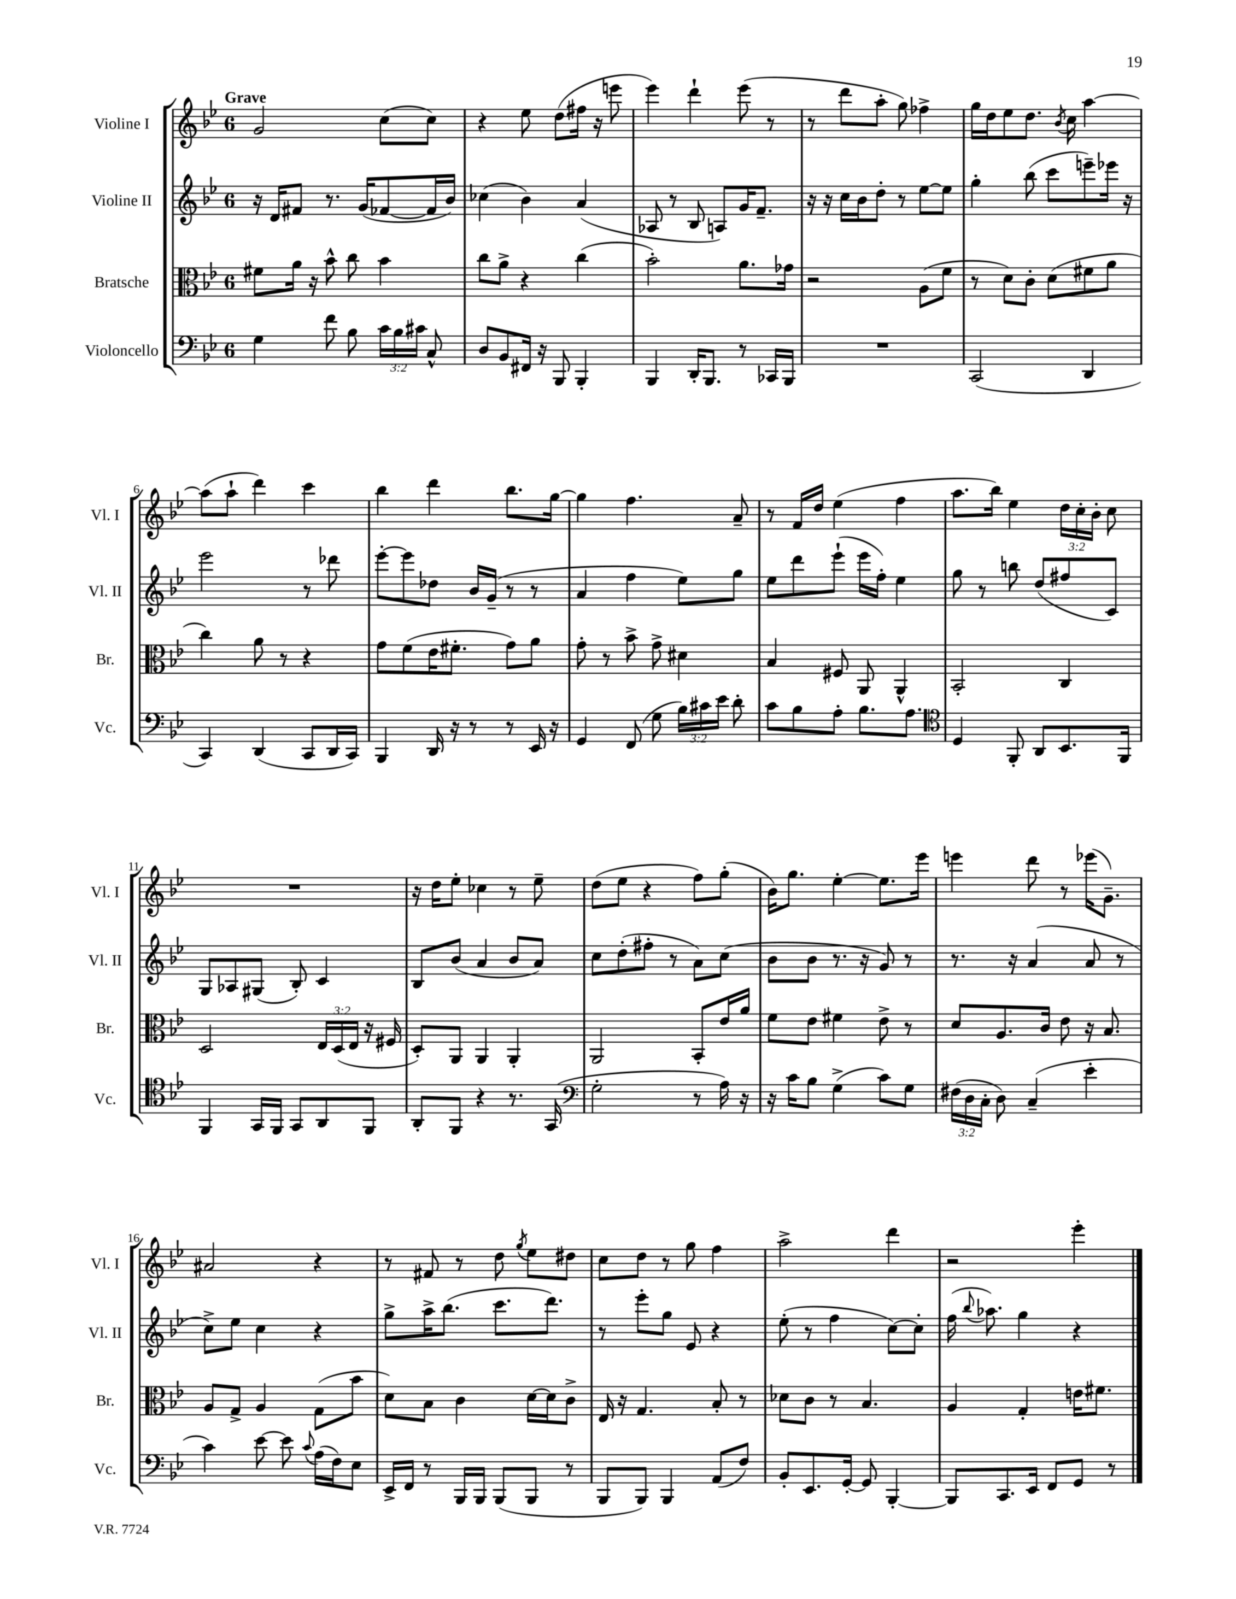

**kern	**kern	**kern	**kern
*staff4	*staff3	*staff2	*staff1
*clefF4	*clefC3	*clefG2	*clefG2
*k[b-e-]	*k[b-e-]	*k[b-e-]	*k[b-e-]
*M6/8	*M6/8	*M6/8	*M6/8
4G\	8f#\L	16r	2g/
.	.	16d/LK	.
.	16a\Jk	8f#/J	.
.	16r	.	.
8f\	8b-^^\	8.r	.
8B-\	8cc\	.	.
.	.	(16g/LK	.
24c\LL	4b-\	[8f-/	(8cc\L
24B-\	.	.	.
24c#\JJ	.	.	.
8C^^/	.	16f-/]L	8cc\J)
.	.	16b-/JJ)	.
=	=	=	=
8D/L	8cc\L	(4cc-\	4r
8BB-/	8a^\J	.	.
16FF#/Jk	4r	4b-\)	8ee-\
16r	.	.	.
8BBB-/	.	.	(8dd\L
4BBB-'/	(4cc\	(4a/	16ff#\Jk
.	.	.	16r
.	.	.	8eee\
=	=	=	=
4BBB-/	2b-'\)	8A-/	4eee-\)
.	.	8r	.
16DD'/LK	.	8B-/	4ddd`\
8.BBB-/J	.	.	.
.	.	8A/L)	.
8r	8.a\L	16g/K	(8eee-\
.	.	8.f~/J	.
16CC-/LL	.	.	8r
16BBB-/JJ	16g-\Jk	.	.
=	=	=	=
2.r	2r	16r	8r
.	.	16r	.
.	.	16cc\LL	8ddd\L
.	.	16b-\J	.
.	.	8dd'\J	8aa'\J
.	.	8r	8gg\)
.	(8A\L	[8ee-\L	4ff-^\
.	8f\J	8ee-\]J	.
=	=	=	=
(2CC/	8r	4gg'\	16gg\LL
.	.	.	16dd\J
.	8d\L)	.	8ee-\
.	8c'\J	(8bb-\	8.dd\J
.	(8d\L	8ccc\L	.
.	.	.	8qb-/
.	.	.	16cc\
4DD/	8f#\	8eee~\)	[4aa\
.	8a\J	16eee-\Jk	.
.	.	16r	.
=	=	=	=
4CC/)	4cc\)	2eee-\	(8aa\]L
.	.	.	8aa`\J
(4DD/	8a\	.	4ddd\)
.	8r	.	.
8CC/L	4r	8r	4ccc\
16DD/L	.	8ddd-\	.
16CC/JJ)	.	.	.
=	=	=	=
4BBB-/	8g\L	[8eee-'\L	4bb-\
.	(8f\	8eee-\]	.
16DD/	16e-\K	8dd-\J	4ddd\
16r	8.f#'\J	.	.
8r	.	16b-/LL	.
.	.	(16g~/JJ	.
8r	8g\L)	8r	8.bb-\L
16EE-/	8a\J	8r	.
16r	.	.	[16gg\Jk
=	=	=	=
4GG/	8g'\	4a/	4gg\]
.	8r	.	.
(8FF/	8b-^\	4ff\	4.ff\
8G\	8g^\	.	.
24B-\LL)	4d#\	8ee-\L)	.
24c#\	.	.	.
24e-\JJ	.	.	.
8d'\	.	8gg\J	8a~/
=	=	=	=
8c\L	4B-/	8ee-\L	8r
8B-\	.	8ddd\	16f/LL
.	.	.	16dd/JJ
8A'\J	8F#/	(8eee-`\J	(4ee-\
8.B-\L	8AA/	16eee-\LL	.
.	.	16ff'\JJ)	.
.	4AA^^/	4ee-\	4ff\
8.A\J	.	.	.
=	=	=	=
*clefC4	*	*	*
4D/	2BB-'/	8gg\	8.aa\L
.	.	8r	.
.	.	.	16bb-\Jk)
8FF'/	.	8bb\	4ee-\
8AA/L	.	(8dd/L	.
8.BB-/	4C/	8ff#/	24dd\LL
.	.	.	24cc'\
.	.	.	24b-'\JJ
.	.	8c/J)	8cc\
16FF/Jk	.	.	.
=	=	=	=
4FF/	2D/	8G/L	2.r
.	.	8A-/	.
16GG/LL	.	(8G#/J	.
16FF/JJ	.	.	.
8GG/L	.	8B-'/)	.
8AA/	24E-/LL	4c/	.
.	(24D/	.	.
.	24E-/JJ	.	.
8FF/J	16r	.	.
.	16F#/	.	.
=	=	=	=
8AA'/L	8D'/L)	8B-/L	16r
.	.	.	16dd\LK
8FF/J	8AA/J	(8b-/J	8ee-'\J
4r	4AA/	4a/	4cc-\
8.r	4AA'/	8b-/L	8r
.	.	8a/J)	8ee-~\
(16GG/	.	.	.
=	=	=	=
*clefF4	*	*	*
2G'\	2AA/	8cc\L	(8dd\L
.	.	(8dd'\	8ee-\J
.	.	8ff#'\J	4r
.	.	8r	.
8r	8BB-'/L	8a\L)	8ff\L)
16A\)	16e-/L	(8cc\J	(8gg'\J
16r	16a/JJ	.	.
=	=	=	=
16r	8f\L	8b-\L	16b-\LK)
16c\LK	.	.	8.gg\J
8B-\J	8e-\J	8b-\J	.
(4G^\	4f#\	8.r	[4ee-'\
.	.	16r	.
8c\L)	8e-^\	8g/)	8.ee-\]L
8G\J	8r	8r	.
.	.	.	16eee-\Jk
=	=	=	=
(24F#\LL	8d/L	8.r	4eee\
24D\	.	.	.
24C'\JJ	.	.	.
8D\)	8.A/	.	.
.	.	16r	.
(4C~/	.	(4a/	8ddd\
.	16c/Jk	.	.
.	8e-\	.	8r
4e-'\	16r	8a/	(16eee-\LK
.	8.B-/	.	8.g~\J)
.	.	8r	.
=	=	=	=
4c\)	8A/L	8cc^\L)	2a#/
.	8G^/J	8ee-\J	.
[8e-\	4A/	4cc\	.
8e-\]	.	.	.
8qqc/	.	.	.
(16A\LL	(8G\L	4r	4r
16F\J)	.	.	.
8E-\J	8b-\J	.	.
=	=	=	=
16EE-^/LL	8d\L)	8gg^\L	8r
16FF/JJ	.	.	.
8r	8B-\J	16aa^\K	8f#/
.	.	(8.bb-\J	.
16BBB-/LL	4c\	.	8r
16BBB-/JJ	.	.	.
(8BBB-/L	.	8.ccc\L	8dd\
.	.	.	8qgg/
8BBB-/J	[16d\LL	.	8ee-\L
.	16d\]J	8.ddd\J)	.
8r	8c^\J	.	8dd#\J
=	=	=	=
8BBB-/L	16E-/	8r	8cc\L
.	16r	.	.
8BBB-/J)	4.G/	8eee-'\L	8dd\J
4BBB-/	.	8gg\J	8r
.	.	8e-/	8gg\
(8AA/L	8B-'/	4r	4ff\
8F/J)	8r	.	.
=	=	=	=
8BB-'/L	8d-\L	(8ee-'\	2aa^\
8.EE-/	8c\J	8r	.
.	8r	4ff\	.
[16GG'/Jk	.	.	.
8GG/]	4.B-/	.	.
[4BBB-'/	.	[8cc\L)	4ddd\
.	.	8cc'\]J	.
=	=	=	=
8BBB-/]L	4A/	(16ff\	2r
.	.	8qqbb-/	.
.	.	8.aa-\)	.
8.CC/	.	.	.
.	4G'/	4gg\	.
16EE-/Jk	.	.	.
8FF/L	.	.	.
8GG/J	16e\LK	4r	4eee-'\
.	8.f#\J	.	.
8r	.	.	.
==	==	==	==
*-	*-	*-	*-
